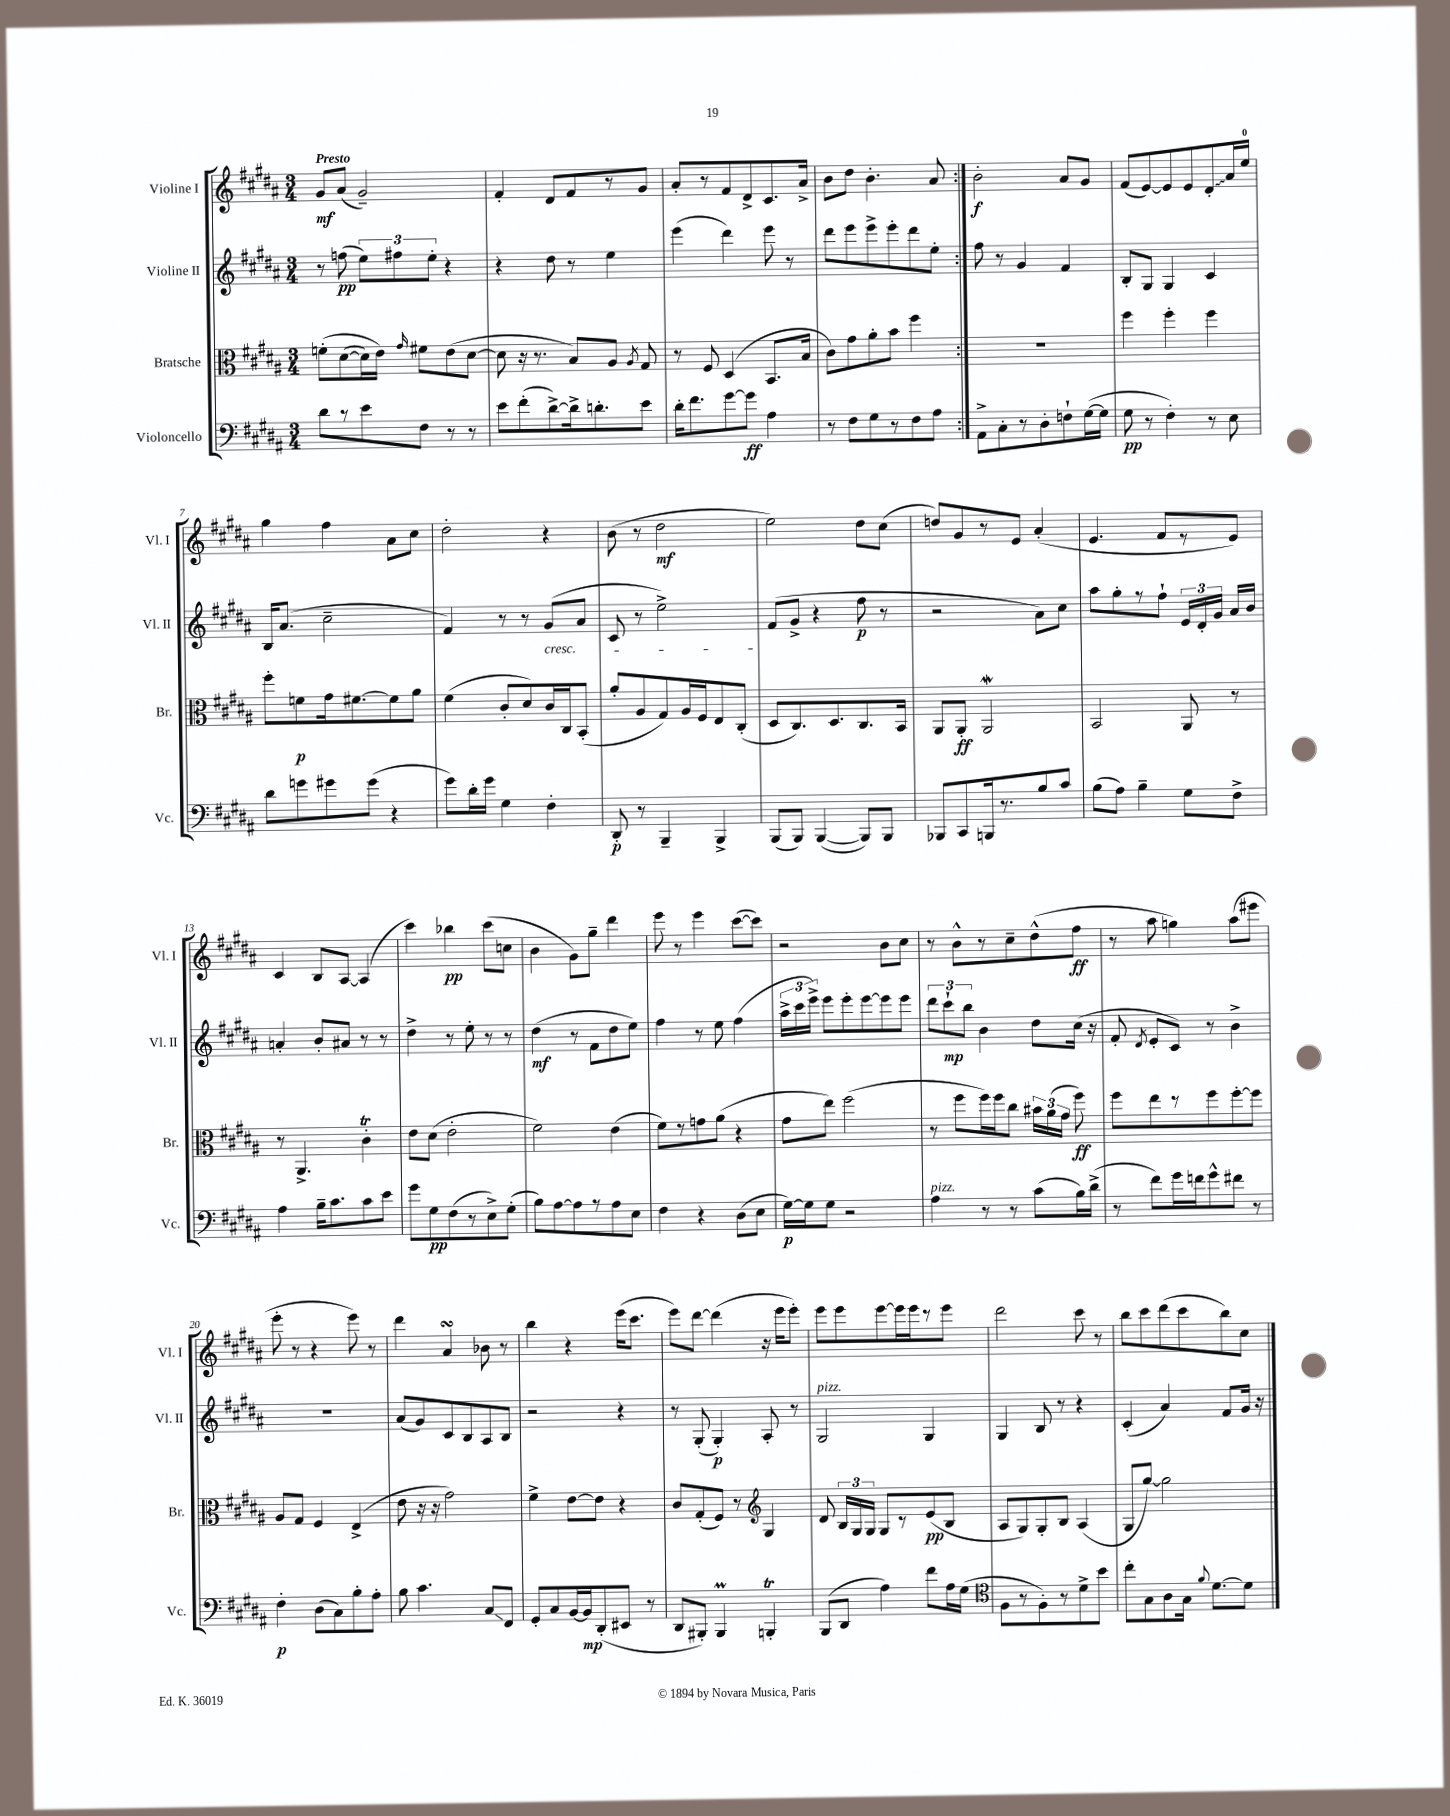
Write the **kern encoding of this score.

**kern	**kern	**kern	**kern
*staff4	*staff3	*staff2	*staff1
*clefF4	*clefC3	*clefG2	*clefG2
*k[f#c#g#d#a#]	*k[f#c#g#d#a#]	*k[f#c#g#d#a#]	*k[f#c#g#d#a#]
*M3/4	*M3/4	*M3/4	*M3/4
8d#	&(8f'	8r	8g#
8r	([8d#	(8ff	(8a#
8e	16d#])	12ee)	2g#~)
.	16e&)	.	.
.	.	12ff#	.
.	16qqg#	.	.
8F#	8f#	.	.
.	.	12ee'	.
8r	(8e	4r	.
8r	[8d#	.	.
=	=	=	=
8e	8d#]	4r	4f#'
(8f#'	16r	.	.
.	8.r	.	.
[8d#^)	.	8dd#	8d#
16d#^]	8B)	8r	8f#
8.d'	.	.	.
.	8A#	4ee	8r
.	8qA#	.	.
8e	8G#	.	8g#
=	=	=	=
16d#'	8r	(4eee	8a#'
8.f#	.	.	.
.	8F#	.	8r
[8g#	(4D#	4ddd#)	8f#
8g#]	.	.	8d#^
4A#	8.BB	8eee	8.c#
.	.	8r	.
.	16B	.	16a#^
=	=	=	=
8r	8c#)	8ddd#	8b
8F#	8g#	8eee	8dd#
8G#	8a#'	8eee^	4.b'
8r	8b	8eee'	.
8F#	4ff#	8ddd#	.
8A#	.	8ee'	8a#
=:|!	=:|!	=:|!	=:|!
8AA#^	2.r	8ff#	2b'
8C#'	.	8r	.
8r	.	4g#	.
8D#'	.	.	.
8F`	.	4f#	8a#
([16G#	.	.	8g#
16G#]	.	.	.
=	=	=	=
8G#	4ff#	8B'	(8f#
8r	.	8G#	[8e)
4F#')	4ff#'	4G#	8e]
.	.	.	8e
8r	4ff#	4c#	8d#'
8E	.	.	16a#
.	.	.	16ee
=	=	=	=
8d#	8ff#'	16B	4gg#
.	.	(8.a#	.
8g	8f	.	.
8g#	16g#	2cc#~	4ff#
.	[8.f#	.	.
(8g#	.	.	.
4r	8f#]	.	8a#
.	8a#	.	8cc#
=	=	=	=
8g#)	(4f#	4f#)	2dd#'
16d#'	.	.	.
16g#	.	.	.
4G#	8c#'	8r	.
.	8d#)	8r	.
4F#'	16c#	(8g#	4r
.	16C#	.	.
.	(8BB'	8a#	.
=	=	=	=
8DD#'	8a#'	8c#	(8b
8r	8A#	8r	8r
4BBB~	8G#)	2ee^)	2dd#
.	16A#	.	.
.	16F#	.	.
4BBB^	8E	.	.
.	(8C#'	.	.
=	=	=	=
(8BBB	8D#	(8f#	2ee)
8BBB)	8.C#)	8g#^	.
([4BBB	.	4r	.
.	8.D#	.	.
8BBB])	8.C#	8ff#	8dd#
8BBB	.	8r	(8cc#
.	16BB	.	.
=	=	=	=
8BBB-	8AA#	2r	8dd)
8CC#	8AA#'	.	8g#
16BBB	2AA#	.	8r
8.r	.	.	.
.	.	.	8e
8B	.	8a#)	(4a#'
8c#	.	8cc#	.
=	=	=	=
(8B	2BB	8aa#	4.e
8A#)	.	8gg#'	.
4B~	.	8r	.
.	.	8ff#`	8f#
8G#	8AA#	24e	8r
.	.	24d#'	.
.	.	24g#	.
8F#^	8r	16a#	8e)
.	.	16b	.
=	=	=	=
4A#	8r	4a'	4c#
.	4.AA#^	.	.
16B~	.	8b'	8B
8.c#	.	.	.
.	.	8a#	[8A#
8c#	4c#'	8r	(4A#]
8e	.	8r	.
=	=	=	=
8g#	8e	4dd#^	4ccc#)
8G#	(8d#	.	.
(8F#	2e'	8r	4bb-
8r	.	8ee'	.
8E^)	.	8r	(8ccc#
(8G#'	.	8r	8cc
=	=	=	=
8B)	2f#)	(4dd#	4b
[8A#	.	.	.
8A#]	.	8r	8g#)
8r	.	8f#	8gg#~
8A#	(4e	8dd#	4ddd#
8E	.	8ee)	.
=	=	=	=
4F#	8f#)	4ff#	8eee
.	8r	.	8r
4r	8g	8r	4eee
.	(8a#	8ee	.
(8D#	4r	(4ff#	([8ccc#
8E	.	.	8ccc#])
=	=	=	=
[16G#)	8g#	24aa#^	2r
.	.	24ccc#	.
16G#]	.	.	.
.	.	24eee^)	.
8G#	8ee)	8eee	.
2r	(2ff#	8eee'	.
.	.	[8eee	.
.	.	8eee]	8b
.	.	8eee	8cc#
=	=	=	=
4A#	8r	12ddd#	8r
.	.	12ccc#`	.
.	8ff#	.	8b^^
.	.	12bb	.
8r	16ff#)	4b	8r
.	16ff#	.	.
8r	8cc#	.	8cc#~
(8c#	24b#	8dd#	(8dd#^^
.	(24a#	.	.
.	24g#	.	.
16B)	8ff#)	(16cc#	8ff#
(16d#^	.	16r	.
=	=	=	=
8r	8ff#	8f#'	8r
.	.	8qd#	.
8f#)	8ee	8e'	8aa#
16g#	8r	8c#)	4gg)
16f	.	.	.
8g#^^	8ff#	8r	.
8f#	[8ff#'	4b^	(8aa#
8r	8ff#]	.	8eee#
=	=	=	=
4F#'	8A#	2.r	8eee'
.	8G#	.	8r
(8D#	4F#	.	4r
8C#)	.	.	.
8B'	(4E^	.	8eee)
8A#'	.	.	8r
=	=	=	=
8B	8e	(8a#	4ddd#
4.c#	16r	8g#)	.
.	16r	.	.
.	2g#)	8c#	4a#
.	.	8B	.
8C#	.	8A#	8b-
8FF#	.	8B	8r
=	=	=	=
8GG#'	4f#^	2r	4bb
8C#	.	.	.
[16BB	[8e	.	4r
16BB]	.	.	.
(8DD#'	8e]	.	.
8EE#	4r	4r	(16eee
.	.	.	8.ccc#
8r	.	.	.
=	=	=	=
8DD#	8c#	8r	8eee)
8BBB#')	(8G#'	(8G#'	[8ddd#
4BBB#	8F#)	4G#')	(4ddd#]
.	8r	.	.
*	*clefG2	*	*
4BBB'	4G#	8A#'	16r
.	.	.	16eee
.	.	8r	8eee')
=	=	=	=
(8BBB	8d#	2G#	8eee
8DD#	24B	.	8eee
.	24G#	.	.
.	24G#	.	.
4A#)	8G#	.	[8eee
.	8r	.	16eee]
.	.	.	16eee
8f#	(8e	4G#	8r
16A#	8B	.	8eee
(16G#	.	.	.
=	=	=	=
*clefC4	*	*	*
8F#	8A#	4G#	2ddd#
8r	8G#)	.	.
8F#')	8G#'	8B	.
8r	8B	8r	.
8d#^	(4A#	4r	8ccc#
8b	.	.	8r
=	=	=	=
8cc#'	8G#	(4c#'	8bb
8G#	[8gg#)	.	8ccc#
8A#	2gg#]	4a#)	(8ddd#
16G#	.	.	8ccc#
8qqf#	.	.	.
[8.d#	.	.	.
.	.	8f#	8bb)
8d#]	.	16g#	8cc#
.	.	16r	.
==	==	==	==
*-	*-	*-	*-
